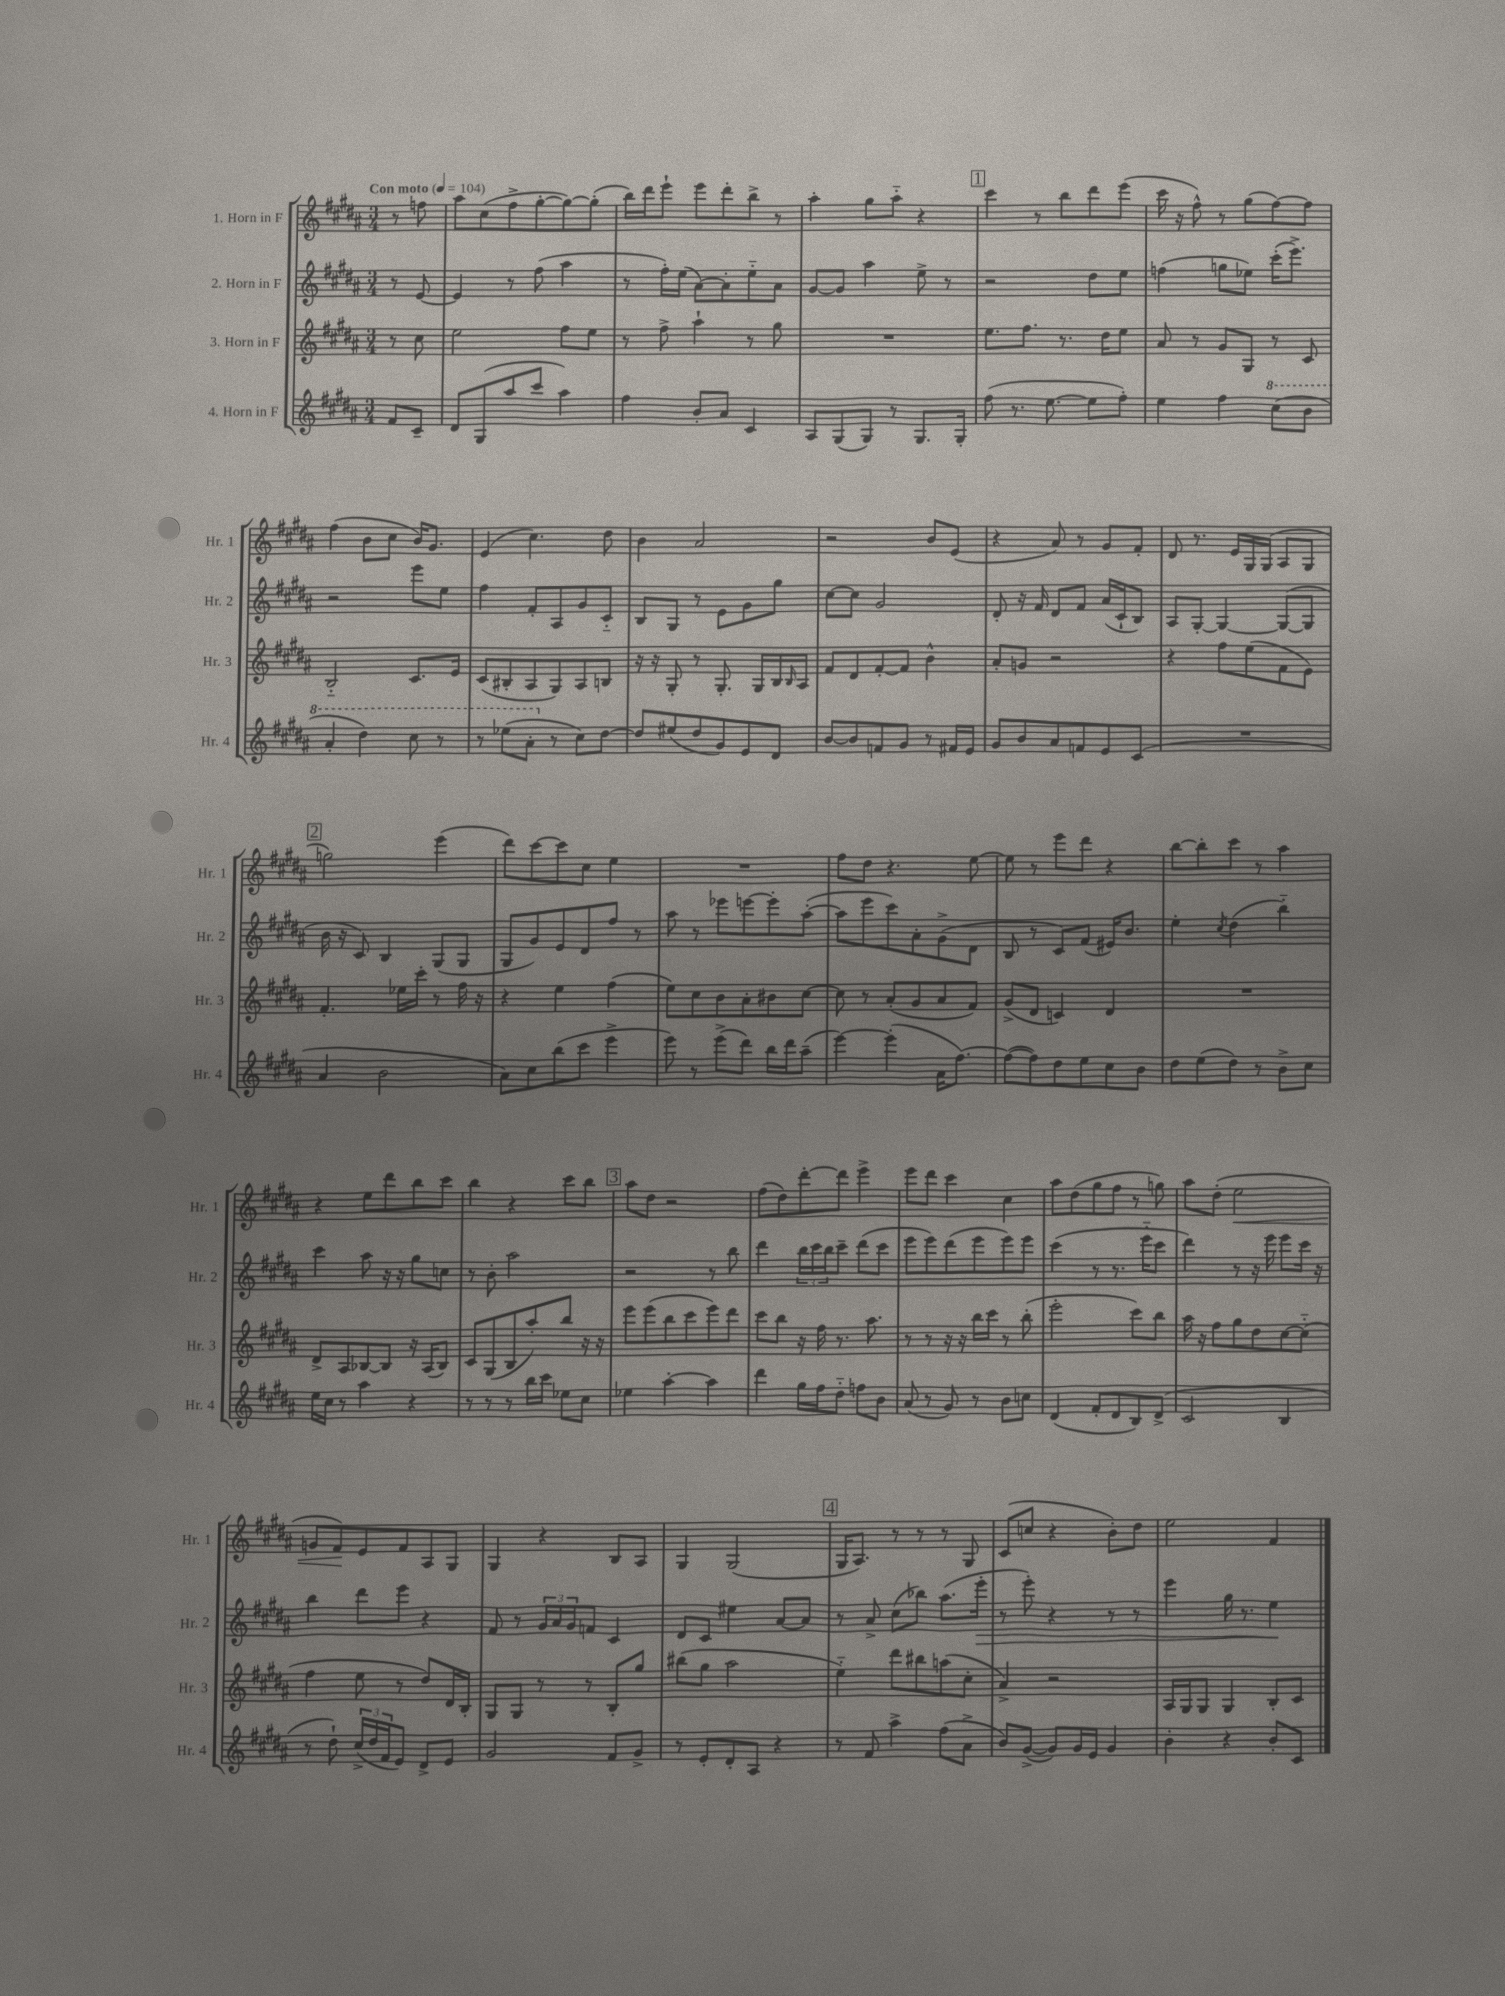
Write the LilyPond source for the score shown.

<<
\new StaffGroup <<
\new Staff = "s0" \with { instrumentName = "1. Horn in F" shortInstrumentName = "Hr. 1" } {
    \clef treble \key b \major \numericTimeSignature \time 3/4 \partial 4 \tempo "Con moto" 4 = 104
    r8 f''8 |
    ais''8 cis''8( fis''8-> gis''8~-. gis''8~) gis''8-.( |
    b''16) dis'''16 e'''8-! e'''8 dis'''8-. b''8-> r8 |
    ais''4-. gis''8 ais''8-_ r4 |
    \mark \markup { \box "1" } cis'''4 r8 b''8 dis'''8 e'''8( |
    cis'''16 r16 fis''8-^) r8 gis''8( fis''8~) fis''8 |
    fis''4( b'8 cis''8 b'16) gis'8. |
    e'4( cis''4.) dis''8 |
    b'4 ais'2 |
    r2 b'8 e'8( |
    r4 ais'8) r8 gis'8 fis'8-. |
    dis'8 r8. e'16 gis16 gis16( ais8 gis8 |
    \mark \markup { \box "2" } g''2) e'''4( |
    dis'''8) cis'''8~ cis'''8 cis''8 e''4 |
    R2. |
    fis''8 dis''8 r4. e''8~ |
    e''8 r8 e'''8 dis'''8 r4 |
    b''8~ b''8-. cis'''8 r8 ais''4 |
    r4 e''8 dis'''8 b''8 cis'''8 |
    b''4 r4 cis'''8 b''8 |
    \mark \markup { \box "3" } ais''8 dis''8 r2 |
    fis''8( dis''8) dis'''8~-. dis'''8 e'''4-> |
    e'''8 dis'''8 cis'''4 cis''4 |
    ais''8 dis''8( gis''8 fis''8 r8 g''8) |
    ais''8 dis''8-.( e''2\< |
    g'8 fis'8\!) e'8 fis'8 ais8 gis8 |
    gis4 r4 b8 ais8 |
    gis4 gis2( |
    \mark \markup { \box "4" } gis16 ais8.) r8 r8 r8 gis8 |
    cis'8( c''8 r4 b'8-.) dis''8 |
    e''2 fis'4 \bar "|." |
}
\new Staff = "s1" \with { instrumentName = "2. Horn in F" shortInstrumentName = "Hr. 2" } {
    \clef treble \key b \major \numericTimeSignature \time 3/4 \partial 4
    r8 e'8~ |
    e'4 r8 fis''8( ais''4 |
    r8 fis''16-.) e''16( ais'8~) ais'8-. e''8-_ ais'8 |
    gis'8~ gis'8 ais''4 e''8-> r8 |
    \mark \markup { \box "1" } r2 dis''8 e''8 |
    f''4( g''8 ees''8) cis'''16-.( e'''8.->) |
    r2 e'''8 e''8 |
    fis''4 fis'8-. ais8 gis'8 cis'8-_ |
    b8 gis8 r8 e'8 gis'8 gis''8 |
    cis''8~ cis''8 gis'2 |
    dis'8-. r16 fis'16 dis'8 fis'8 ais'16( cis'16-! b8) |
    ais8 gis8~-. gis4~ gis8~( gis8 |
    \mark \markup { \box "2" } b'16 r16 cis'8) b4 gis8( gis8 |
    gis8 gis'8) e'8 dis'8 fis''8 r8 |
    ais''8 r8 ees'''8 e'''8~ e'''8-. ais''8~-.( |
    ais''8 e'''8 cis'''8) ais'8-. gis'8->( dis'8 |
    b8 r8 cis'8) fis'8( eis'16) b'8. |
    e''4-. \acciaccatura { cis''8 } dis''4( b''4-_) |
    cis'''4 ais''8 r16 r16 gis''8 c''8 |
    r8 b'8-. ais''2 |
    \mark \markup { \box "3" } r2 r8 b''8 |
    dis'''4 \tuplet 3/2 { b''16 cis'''16 b''16 } cis'''8-- dis'''8( cis'''8 |
    e'''8 e'''8) dis'''8( e'''8 e'''8) e'''8 |
    cis'''4( r8 r8. e'''16-_ cis'''8 |
    dis'''4) r8 r16 e'''16 e'''8 cis'''16 r16 |
    b''4 dis'''8 e'''8 r4 |
    fis'8 r8 \tuplet 3/2 { gis'16 ais'16 gis'16 } f'8 cis'4 |
    dis'8 cis'8 eis''4 ais'8~ ais'8 |
    \mark \markup { \box "4" } r8 ais'8-> cis''8( bes''8) ais''8.( e'''16-.\> |
    r8 e'''8-.) r4 r8 r8 |
    e'''4 gis''16 r8. e''4\! \bar "|." |
}
\new Staff = "s2" \with { instrumentName = "3. Horn in F" shortInstrumentName = "Hr. 3" } {
    \clef treble \key b \major \numericTimeSignature \time 3/4 \partial 4
    r8 cis''8 |
    e''2 fis''8 e''8 |
    r8 fis''8-> ais''4-! r8 gis''8 |
    R2. |
    \mark \markup { \box "1" } e''8. fis''8. r8. dis''16 e''8 |
    ais'8 r8 gis'8 gis8 r8 cis'8 |
    b2-_ cis'8. e'16 |
    cis'8( bis8-. ais8 gis8) ais8 b8 |
    r16 r16 gis8-. r8 gis8.-. gis16 b16 \grace { b16 } ais16 |
    fis'8 dis'8 fis'8~-. fis'8 b'4-^ |
    ais'8-. g'8 r2 |
    r4 fis''8 e''8( fis'8 e'8) |
    \mark \markup { \box "2" } fis'4.-. ees''16 cis'''16-. r8 fis''16 r16 |
    r4 e''4 fis''4( |
    e''8) cis''8 b'8 ais'8-. bis'8 cis''8~ |
    cis''8 r8 ais'8-.( gis'8 ais'8 fis'8) |
    gis'8->( dis'8 c'4) dis'4 |
    R2. |
    dis'8-> ais8 bes8~ bes8 r16 ais16( bes8) |
    cis'8 gis8( b8 ais''8-.) b''8 r16 r16 |
    \mark \markup { \box "3" } e'''8 e'''8( b''8 cis'''8 e'''8) dis'''8 |
    cis'''8 b''8 r16 fis''16 r8. ais''8. |
    r8 r8 r16 r16 b''16 cis'''16 r8 b''8-.( |
    e'''2-. cis'''8) b''8 |
    ais''16 r16 fis''8 gis''8 dis''8 cis''8~ cis''8-_( |
    fis''4 e''8 r8 dis''8) dis'16 b16-. |
    gis8 gis8 r8 r8 b8-. gis''8 |
    bis''8( gis''8 ais''2 |
    \mark \markup { \box "4" } e''4-_) dis'''8 bis''8 a''8( cis''8-. |
    ais'4->) r2 |
    ais16 gis16 gis8 gis4 b8-. cis'8 \bar "|." |
}
\new Staff = "s3" \with { instrumentName = "4. Horn in F" shortInstrumentName = "Hr. 4" } {
    \clef treble \key b \major \numericTimeSignature \time 3/4 \partial 4
    fis'8 cis'8-- |
    dis'8 gis8( ais''8 cis'''8 ais''4) |
    fis''4 b'8-. ais'8 cis'4 |
    ais8 gis8( gis8) r8 gis8. gis16-. |
    \mark \markup { \box "1" } fis''8( r8. e''8.~ e''8 fis''8-.) |
    e''4 fis''4 \ottava #1 cis'''8( b''8 |
    ais''4-. dis'''4) cis'''8 r8 |
    r8 ees'''8( ais''8-. \ottava #0 r8 cis''8) dis''8~ |
    dis''8 eis''8( dis''8 gis'8) e'8 dis'8 |
    b'8~ b'8 f'8 gis'8 r8 fis'16 e'16 |
    gis'8 b'8 ais'8 f'8 e'8 cis'8( |
    R2. |
    \mark \markup { \box "2" } ais'4 b'2 |
    ais'8) cis''8 b''8( cis'''8 e'''4-> |
    e'''8) r8 e'''8->( dis'''8) b''16 dis'''16 ais''8--( |
    e'''4~) e'''4-.( ais'16 fis''8.~) |
    fis''8~( fis''8) dis''8 e''8 cis''8 b'8 |
    dis''8 e''8( dis''8) r8 b'8-> cis''8 |
    e''16 cis''16 r8 ais''4 r4 |
    r8 r8 r8 b''16 cis'''16 ees''8 cis''8 |
    \mark \markup { \box "3" } ees''4 ais''4~-. ais''4 |
    dis'''4 gis''16 fis''16 dis''8-_ f''8 b'8 |
    ais'8( r8 gis'8) r8 b'8 c''8 |
    dis'4( fis'8-. dis'8 b8) dis'8->( |
    cis'2 b4 |
    r8 dis''8-!) \tuplet 3/2 { cis''16->( dis''16 fis'16 } e'8) dis'8-> e'8 |
    gis'2 fis'8 gis'8-> |
    r8 e'8-. dis'8-. ais8 r4 |
    \mark \markup { \box "4" } r8 fis'8 ais''4-> fis''8( ais'8-> |
    b'8) gis'8~->( gis'8) gis'16 e'16 gis'4 |
    b'4-. r4 b'8-. cis'8 \bar "|." |
}
>>
>>
\layout { \context { \Score \remove "Bar_number_engraver" } }
